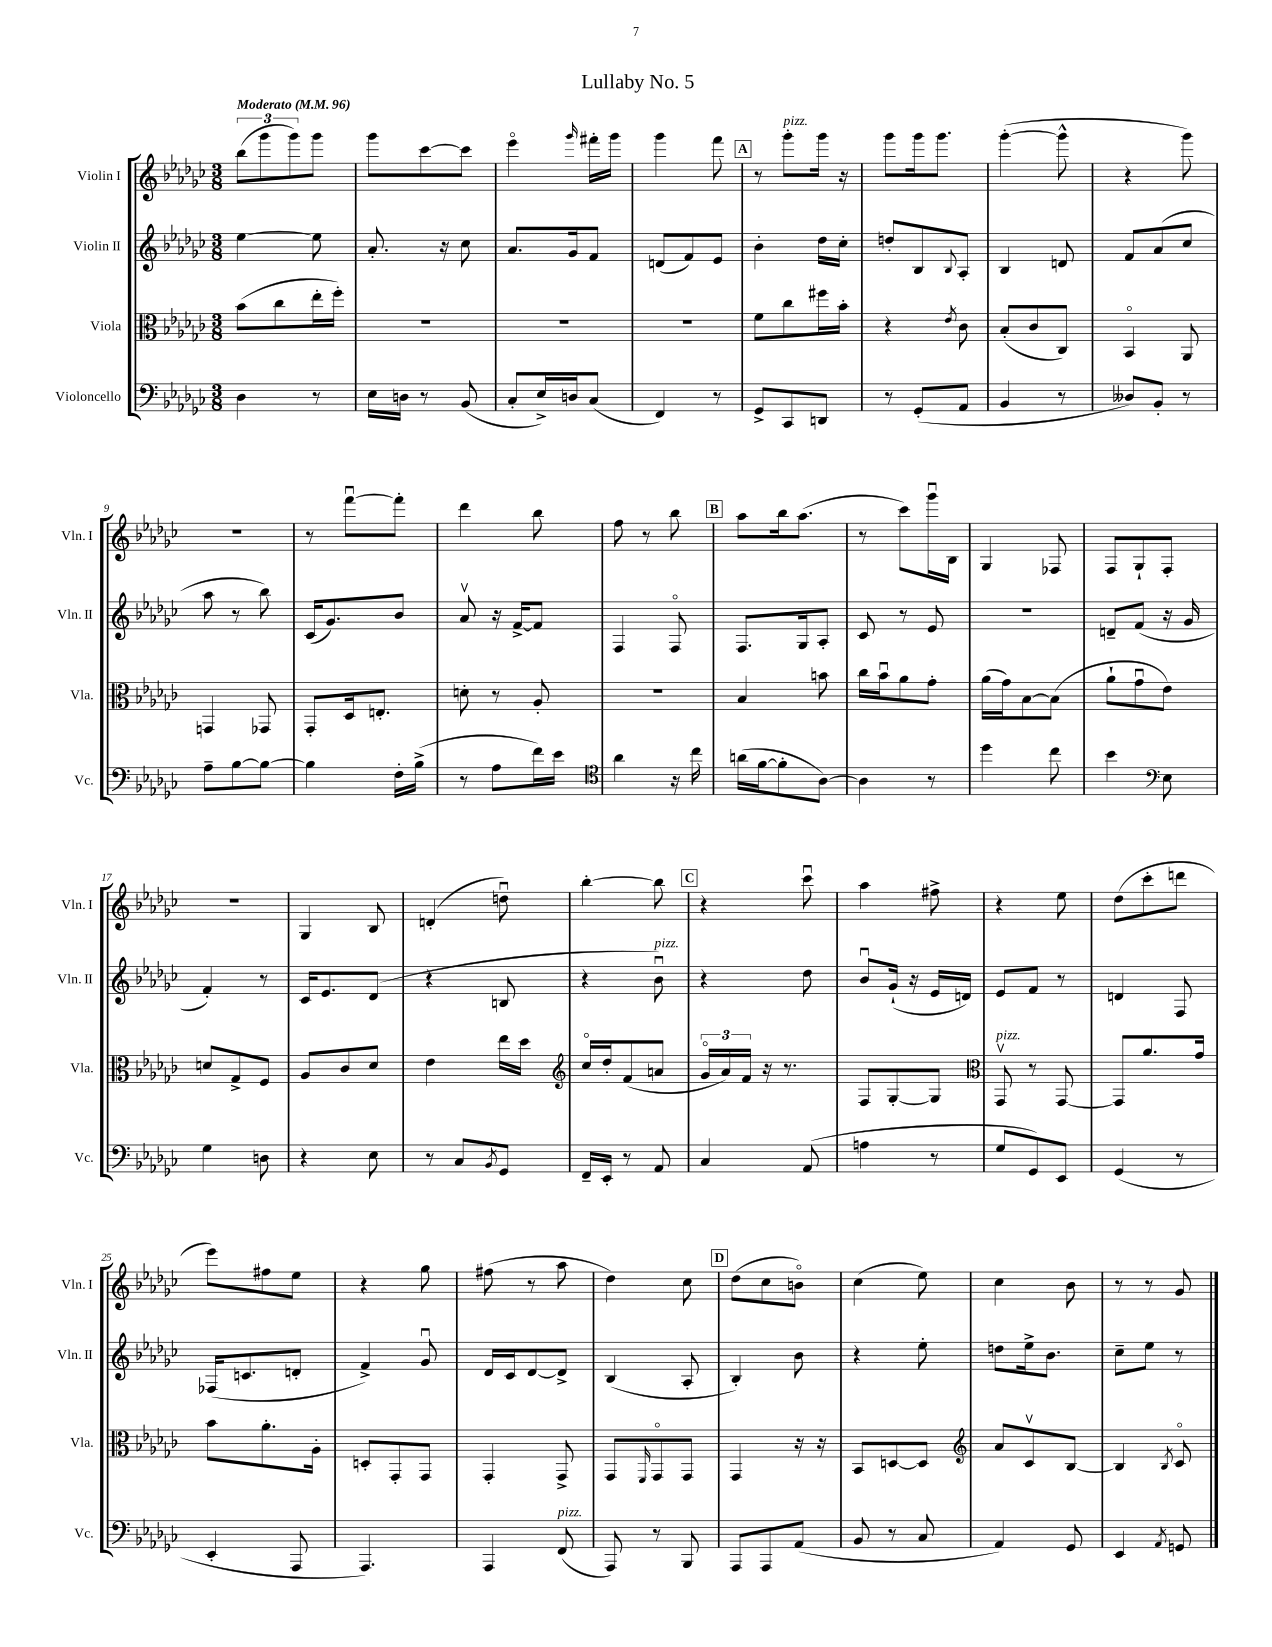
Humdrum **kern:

**kern	**kern	**kern	**kern
*staff4	*staff3	*staff2	*staff1
*clefF4	*clefC3	*clefG2	*clefG2
*k[b-e-a-d-g-c-]	*k[b-e-a-d-g-c-]	*k[b-e-a-d-g-c-]	*k[b-e-a-d-g-c-]
*M3/8	*M3/8	*M3/8	*M3/8
*MM96	*MM96	*MM96	*MM96
4D-	(8b-	[4ee-	(12bb-
.	.	.	12ggg-
.	8cc-	.	.
.	.	.	12ggg-)
8r	16ee-'	8ee-]	8ggg-
.	16ff')	.	.
=	=	=	=
16E-	4.r	8.a-'	8ggg-
16D	.	.	.
8r	.	.	[8ccc-
.	.	16r	.
(8BB-	.	8cc-	8ccc-]
=	=	=	=
8C-'	4.r	8.a-	4eee-o
16E-^)	.	.	.
16D	.	16g-	.
.	.	.	16qqggg-
(8C-	.	8f	16fff#'
.	.	.	16ggg-
=	=	=	=
4FF)	4.r	(8d	4ggg-
.	.	8f)	.
8r	.	8e-	8fff
=	=	=	=
8GG-^	8f	4b-'	8r
8CC-	8cc-	.	8ggg-'
8DD	16ff#	16dd-	16ggg-
.	16b-'	16cc-'	16r
=	=	=	=
8r	4r	8dd'	8ggg-
(8GG-'	.	8B-	16ggg-
.	.	.	8.ggg-
.	8qe-	8qqB-	.
8AA-	8c-	8A-'	.
=	=	=	=
4BB-	(8B-'	4B-	([4ggg-'
.	8c-	.	.
8r	8C-)	8d	8ggg-^^]
=	=	=	=
8D--)	4BB-o	8f	4r
8BB-'	.	(8a-	.
8r	8AA-	8cc-	8ggg-)
=	=	=	=
8A-~	4GG	8aa-	4.r
[8B-	.	8r	.
8B-_	8GG-	8bb-)	.
=	=	=	=
4B-]	8GG-'	(16c-	8r
.	.	8.g-)	.
.	16D-	.	[8fffu
.	8.E'	.	.
16F'	.	8b-	8fff']
(16B-^	.	.	.
=	=	=	=
8r	8d'	8a-v	4ddd-
8A-	8r	16r	.
.	.	[16f^	.
16f)	8A-'	8f]	8bb-
16e-	.	.	.
=	=	=	=
*clefC4	*	*	*
4a-	4.r	4F	8ff
.	.	.	8r
16r	.	8Fo	8bb-
16cc-	.	.	.
=	=	=	=
(16a	4B-	8.F	8aa-
[16f	.	.	.
8f']	.	.	16bb-
.	.	16G-	(8.aa-
[8A-)	8b	8A-'	.
=	=	=	=
4A-]	16cc-	8c-	8r
.	16b-u	.	.
.	8a-	8r	8ccc-)
8r	8g-'	8e-	16ggg-u
.	.	.	16B-
=	=	=	=
4dd-	(16a-	4.r	4G-
.	16g-)	.	.
.	[8B-	.	.
8cc-	(8B-]	.	8F-
=	=	=	=
4b-	8a-`	8d~	8F
.	8g-u	(8f	8G-`
*clefF4	*	*	*
8E-	8e-)	16r	8F'
.	.	16g-	.
=	=	=	=
4G-	8d	4f')	4.r
.	8G-^	.	.
8D	8F	8r	.
=	=	=	=
4r	8A-	16c-	4G-
.	.	8.e-	.
.	8c-	.	.
8E-	8d-	(8d-	8B-
=	=	=	=
8r	4e-	4r	(4d'
8C-	.	.	.
8qBB-	.	.	.
8GG-	16ee-	8B	8ddu)
.	16dd-	.	.
=	=	=	=
*	*clefG2	*	*
16FF~	16cc-o	4r	[4bb-'
16EE-'	16dd-'	.	.
8r	(8f	.	.
8AA-	8a	8b-u)	8bb-]
=	=	=	=
4C-	24g-o	4r	4r
.	24a-)	.	.
.	24f	.	.
.	16r	.	.
.	8.r	.	.
(8AA-	.	8dd-	8ccc-u
=	=	=	=
4A	8F	8b-u	4aa-
.	[8G-'	(16g-`	.
.	.	16r	.
8r	8G-]	16e-	8ff#^
.	.	16d)	.
=	=	=	=
*	*clefC3	*	*
8G-	8GG-v	8e-	4r
8GG-)	8r	8f	.
8EE-	[8GG-	8r	8ee-
=	=	=	=
(4GG-	8GG-]	4d	(8dd-
.	8.a-	.	8ccc-'
8r	.	8F	8ddd
.	16g-	.	.
=	=	=	=
4EE-'	8b-	(16F-	8eee-)
.	.	8.c	.
.	8.a-'	.	8ff#
8AAA-	.	8d'	8ee-
.	16A-'	.	.
=	=	=	=
4.AAA-)	8D'	4f^)	4r
.	8GG-'	.	.
.	8GG-	8g-u	8gg-
=	=	=	=
4AAA-	4GG-'	16d-	(8ff#
.	.	16c-	.
.	.	[8d-	8r
(8FF	8GG-^	8d-^]	8aa-
=	=	=	=
8AAA-)	8GG-	(4B-	4dd-)
.	16qqFF	.	.
8r	8GG-o	.	.
8BBB-	8GG-	8A-'	8cc-
=	=	=	=
8AAA-	4GG-	4B-')	(8dd-
8AAA-	.	.	8cc-
(8AA-	16r	8b-	8bo)
.	16r	.	.
=	=	=	=
8BB-	8BB-	4r	(4cc-
8r	[8D	.	.
8C-	8D]	8ee-'	8ee-)
=	=	=	=
*	*clefG2	*	*
4AA-)	8a-	8dd	4cc-
.	8c-v	16ee-^	.
.	.	8.b-	.
8GG-	[8B-	.	8b-
=	=	=	=
4EE-	4B-]	8cc-~	8r
.	.	8ee-	8r
8qAA-	8qB-	.	.
8GG	8c-o	8r	8g-
==	==	==	==
*-	*-	*-	*-
